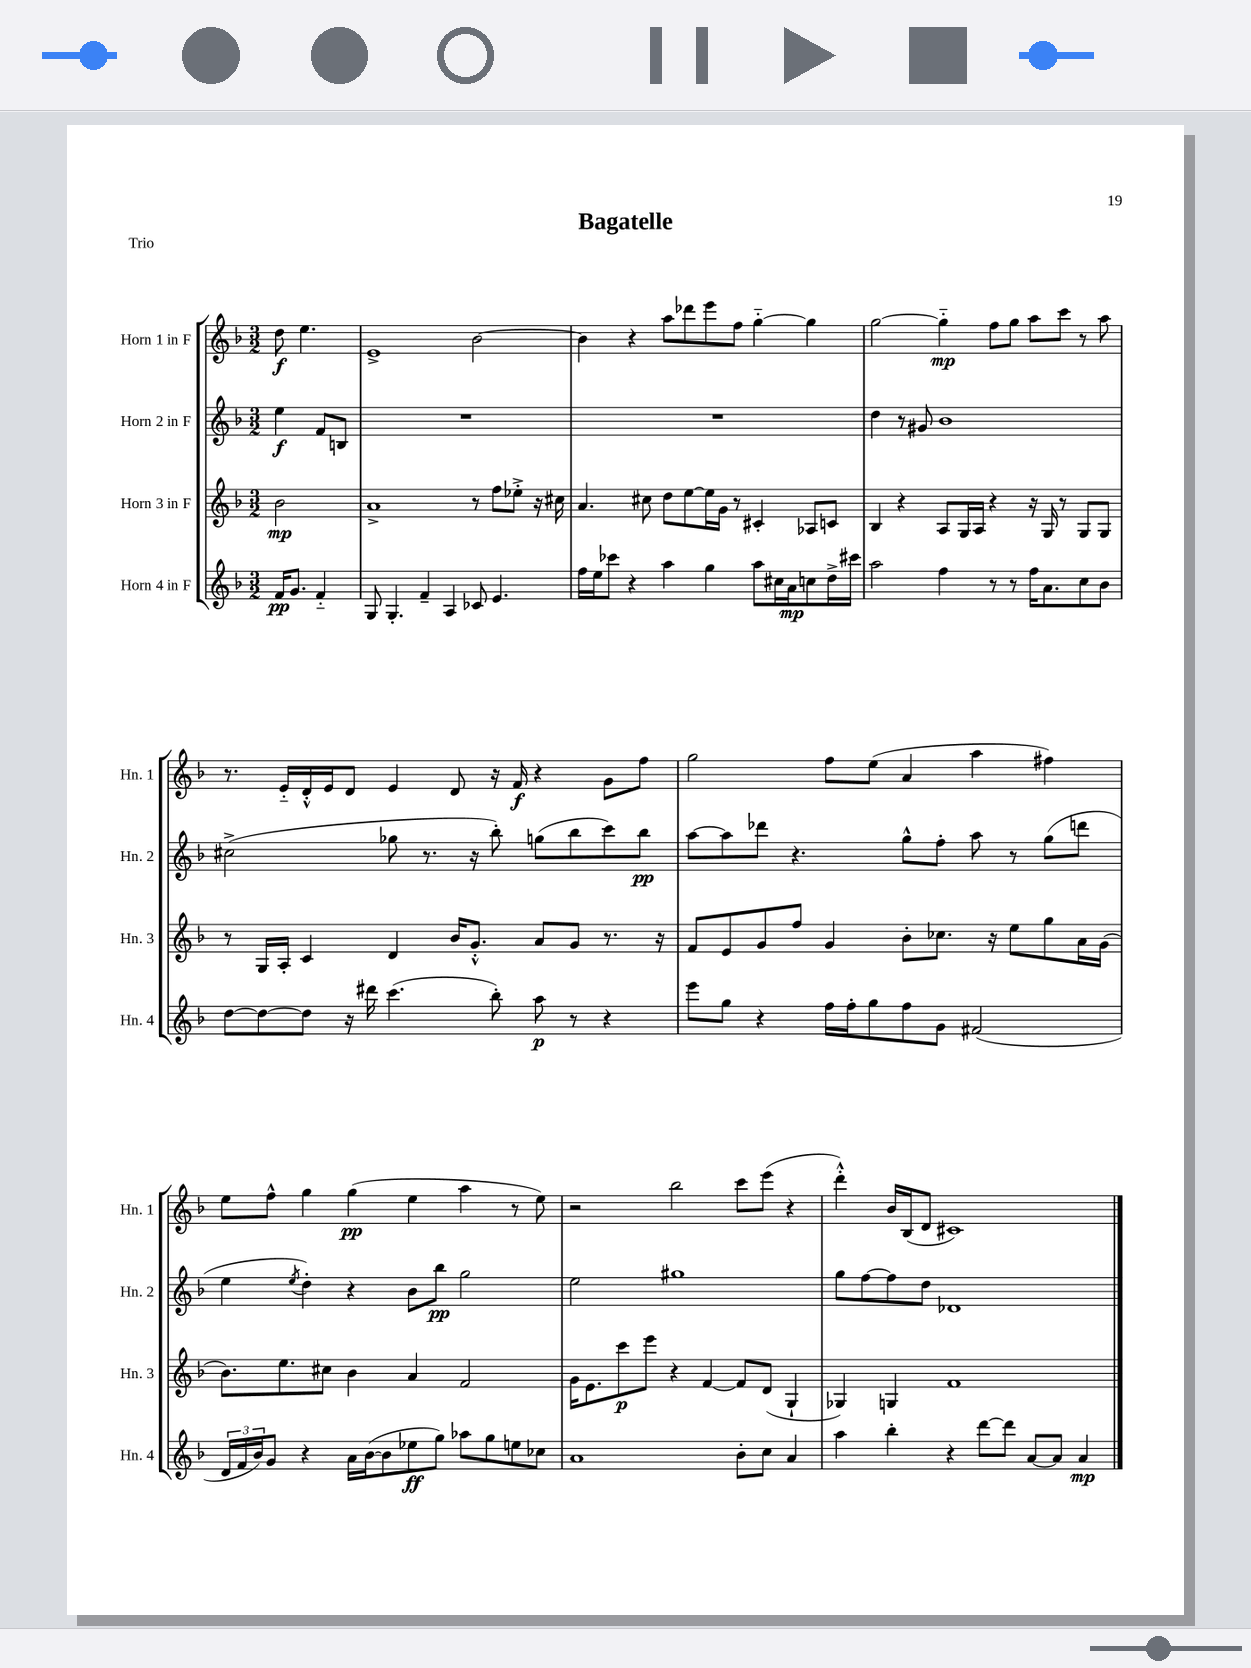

**kern	**dynam	**kern	**dynam	**kern	**dynam	**kern	**dynam
*part4	*part4	*part3	*part3	*part2	*part2	*part1	*part1
*staff4	*staff4	*staff3	*staff3	*staff2	*staff2	*staff1	*staff1
*I"Horn 4 in F	*	*I"Horn 3 in F	*	*I"Horn 2 in F	*	*I"Horn 1 in F	*
*I'Hn. 4	*	*I'Hn. 3	*	*I'Hn. 2	*	*I'Hn. 1	*
*clefG2	*	*clefG2	*	*clefG2	*	*clefG2	*
*k[b-]	*	*k[b-]	*	*k[b-]	*	*k[b-]	*
*M3/2	*	*M3/2	*	*M3/2	*	*M3/2	*
=	=	=	=	=	=	=	=
16f/KL	pp	2b-\	mp	4ee\	f	8dd\	f
8.g/J	.	.	.	.	.	.	.
.	.	.	.	.	.	4.ee\	.
4f/	.	.	.	8f/L	.	.	.
.	.	.	.	8Bn/J	.	.	.
=1	=1	=1	=1	=1	=1	=1	=1
8G/	.	1a^	.	1.r	.	1e^	.
4.G'/	.	.	.	.	.	.	.
4f~/	.	.	.	.	.	.	.
4A/	.	.	.	.	.	.	.
8c-X/	.	8r	.	.	.	[2b-\	.
4.e/	.	8ff\L	.	.	.	.	.
.	.	8ee-X'^\J	.	.	.	.	.
.	.	16r	.	.	.	.	.
.	.	16cc#X\	.	.	.	.	.
=2	=2	=2	=2	=2	=2	=2	=2
16ff\LL	.	4.a/	.	1.r	.	4b-\]	.
16ee\J	.	.	.	.	.	.	.
8ccc-X\J	.	.	.	.	.	.	.
4r	.	.	.	.	.	4r	.
.	.	8cc#X\	.	.	.	.	.
4aa\	.	8dd\L	.	.	.	8aa\L	.
.	.	[8ee\	.	.	.	8ddd-X\	.
4gg\	.	16ee\L]	.	.	.	8eee\	.
.	.	16g\JJ	.	.	.	.	.
.	.	8r	.	.	.	8ff\J	.
8aa\L	.	4c#X'/	.	.	.	[4gg\	.
16cc#X\L	.	.	.	.	.	.	.
16a\J	mp	.	.	.	.	.	.
8ccn\	.	8A-X/L	.	.	.	4gg\]	.
16dd^\L	.	8cn/J	.	.	.	.	.
16ccc#X\JJ	.	.	.	.	.	.	.
=3	=3	=3	=3	=3	=3	=3	=3
2aa\	.	4B-/	.	4dd\	.	[2gg\	.
.	.	4r	.	8r	.	.	.
.	.	.	.	8g#X/	.	.	.
4ff\	.	8A/L	.	1b-	.	4gg\]	mp
.	.	16G/L	.	.	.	.	.
.	.	16A/JJ	.	.	.	.	.
8r	.	4r	.	.	.	8ff\L	.
8r	.	.	.	.	.	8gg\J	.
16ff\KL	.	16r	.	.	.	8aa\L	.
8.a\	.	16G/	.	.	.	.	.
.	.	8r	.	.	.	8ccc\J	.
8cc\	.	8G/L	.	.	.	8r	.
8b-\J	.	8G/J	.	.	.	8aa\	.
!!LO:LB:g=z
=4	=4	=4	=4	=4	=4	=4	=4
[8dd\L	.	8r	.	(2cc#X^\	.	8.r	.
8dd\_	.	16G/LL	.	.	.	.	.
.	.	16A'/JJ	.	.	.	16e/LL	.
8dd\J]	.	4c/	.	.	.	16d'^^/	.
.	.	.	.	.	.	16e/J	.
16r	.	.	.	.	.	8d/J	.
16ddd#X\	.	.	.	.	.	.	.
(4.ccc\	.	4d/	.	8gg-X\	.	4e/	.
.	.	.	.	8.r	.	.	.
.	.	16b-/KL	.	.	.	8d/	.
.	.	8.g'^^/J	.	16r	.	.	.
8bb-'\)	.	.	.	8bb-'\)	.	16r	.
.	.	.	.	.	.	16f/	f
8aa\	p	8a/L	.	(8ggn\L	.	4r	.
8r	.	8g/J	.	8bb-\	.	.	.
4r	.	8.r	.	8ccc\)	.	8g\L	.
.	.	.	.	8bb-\J	pp	8ff\J	.
.	.	16r	.	.	.	.	.
=5	=5	=5	=5	=5	=5	=5	=5
8eee\L	.	8f/L	.	[8aa\L	.	2gg\	.
8gg\J	.	8e/	.	8aa\]	.	.	.
4r	.	8g/	.	8ddd-X\J	.	.	.
.	.	8ff/J	.	4.r	.	.	.
16ff\LL	.	4g/	.	.	.	8ff\L	.
16ff'\J	.	.	.	.	.	.	.
8gg\	.	.	.	.	.	(8ee\J	.
8ff\	.	8b-'\L	.	8gg^^\L	.	4a/	.
8g\J	.	8.cc-X\J	.	8ff'\J	.	.	.
(2f#X/	.	.	.	8aa\	.	4aa\	.
.	.	16r	.	.	.	.	.
.	.	8ee\L	.	8r	.	.	.
.	.	8gg\	.	(8gg\L	.	4ff#X\)	.
.	.	16a\L	.	8dddn\J	.	.	.
.	.	(16g\JJ	.	.	.	.	.
!!LO:LB:g=z
=6	=6	=6	=6	=6	=6	=6	=6
24d/LL	.	8.b-\L)	.	4ee\	.	8ee\L	.
24f/	.	.	.	.	.	.	.
24b-/J)	.	.	.	.	.	.	.
8g/J	.	.	.	.	.	8ff^^\J	.
.	.	8.ee\	.	.	.	.	.
.	.	.	.	8qee/	.	.	.
4r	.	.	.	4dd'\)	.	4gg\	.
.	.	8cc#X\J	.	.	.	.	.
16a\LL	.	4b-\	.	4r	.	(4gg\	pp
([16b-\J	.	.	.	.	.	.	.
8b-\]	.	.	.	.	.	.	.
8ee-X\	ff	4a/	.	8b-\L	.	4ee\	.
8gg\J)	.	.	.	8bb-\J	pp	.	.
8aa-X\L	.	2f/	.	2gg\	.	4aa\	.
8gg\	.	.	.	.	.	.	.
8een\	.	.	.	.	.	8r	.
8cc-X\J	.	.	.	.	.	8ee\)	.
=7	=7	=7	=7	=7	=7	=7	=7
1a	.	16g\KL	.	2ee\	.	2r	.
.	.	8.e\	.	.	.	.	.
.	.	8ccc\	p	.	.	.	.
.	.	8eee\J	.	.	.	.	.
.	.	4r	.	1gg#X	.	2bb-\	.
.	.	[4f/	.	.	.	.	.
8b-'\L	.	8f/L]	.	.	.	8ccc\L	.
8cc\J	.	(8d/J	.	.	.	(8eee\J	.
4a/	.	4G`/	.	.	.	4r	.
=8	=8	=8	=8	=8	=8	=8	=8
4aa\	.	4G-X/)	.	8gg\L	.	4ddd'^^\)	.
.	.	.	.	[8ff\	.	.	.
4bb-'\	.	4Gn/	.	8ff\]	.	16b-/LL	.
.	.	.	.	.	.	(16B-/J	.
.	.	.	.	8dd\J	.	8d/J	.
4r	.	1f	.	1d-X	.	1c#X)	.
[8ddd\L	.	.	.	.	.	.	.
8ddd\J]	.	.	.	.	.	.	.
[8a/L	.	.	.	.	.	.	.
8a/J]	.	.	.	.	.	.	.
4a/	mp	.	.	.	.	.	.
==	==	==	==	==	==	==	==
*-	*-	*-	*-	*-	*-	*-	*-
